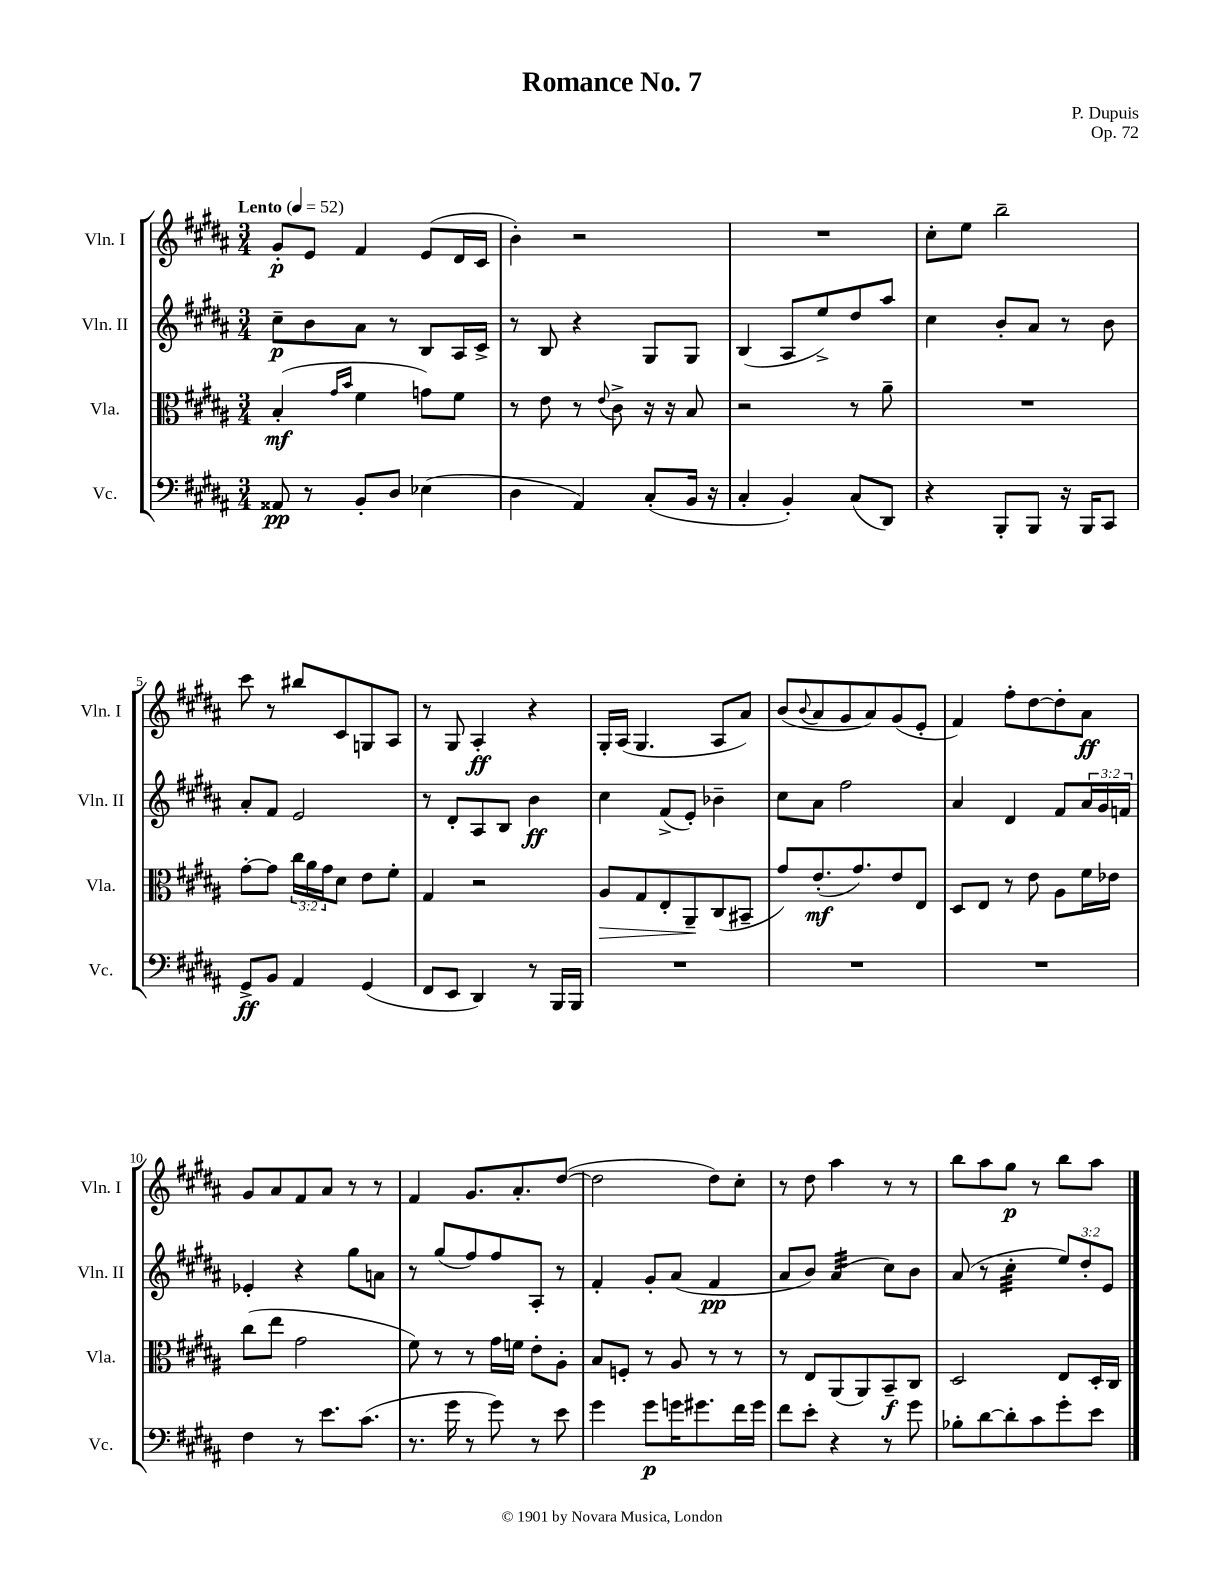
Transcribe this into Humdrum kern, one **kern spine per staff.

**kern	**kern	**kern	**kern
*staff4	*staff3	*staff2	*staff1
*clefF4	*clefC3	*clefG2	*clefG2
*k[f#c#g#d#a#]	*k[f#c#g#d#a#]	*k[f#c#g#d#a#]	*k[f#c#g#d#a#]
*M3/4	*M3/4	*M3/4	*M3/4
*MM52	*MM52	*MM52	*MM52
8AA##	(4B'	8cc#~	8g#'
8r	.	8b	8e
.	16qqg#	.	.
.	16qqb	.	.
8BB'	4f#	8a#	4f#
8D#	.	8r	.
(4E-	8g)	8B	(8e
.	8f#	16A#	16d#
.	.	16c#^	16c#
=	=	=	=
4D#	8r	8r	4b')
.	8e	8B	.
4AA#)	8r	4r	2r
.	8qqe	.	.
.	8c#^	.	.
(8C#'	16r	8G#	.
.	16r	.	.
16BB	8B	8G#	.
16r	.	.	.
=	=	=	=
4C#'	2r	(4B	2.r
4BB')	.	8A#	.
.	.	8ee^)	.
(8C#	8r	8dd#	.
8DD#)	8a#~	8aa#	.
=	=	=	=
4r	2.r	4cc#	8cc#'
.	.	.	8ee
8BBB'	.	8b'	2bb~
8BBB	.	8a#	.
16r	.	8r	.
16BBB	.	.	.
8CC#	.	8b	.
=	=	=	=
8GG#^	[8g#'	8a#'	8ccc#
8BB	8g#]	8f#	8r
4AA#	24cc#	2e	8bb#
.	24a#	.	.
.	24g#	.	.
.	8d#	.	8c#
(4GG#	8e	.	8G
.	8f#'	.	8A#
=	=	=	=
8FF#	4G#	8r	8r
8EE	.	8d#'	8G#
4DD#)	2r	8A#	4A#'
.	.	8B	.
8r	.	4b	4r
16BBB	.	.	.
16BBB	.	.	.
=	=	=	=
2.r	8A#	4cc#	16G#'
.	.	.	(16A#
.	8G#	.	4.G#
.	8E'	(8f#^	.
.	8AA#~	8e')	.
.	(8C#	4b-~	8A#
.	8BB#~	.	8a#)
=	=	=	=
2.r	8g#)	8cc#	(8b
.	.	.	8qqb
.	(8.e'	8a#	8a#
.	.	2ff#	8g#
.	8.g#)	.	.
.	.	.	8a#)
.	8e	.	(8g#
.	8E	.	8e'
=	=	=	=
2.r	8D#	4a#	4f#)
.	8E	.	.
.	8r	4d#	8ff#'
.	8e	.	[8dd#
.	8A#	8f#	8dd#']
.	16f#	24a#	8a#
.	.	24g#	.
.	16e-	.	.
.	.	24f	.
=	=	=	=
4F#	(8cc#	4e-'	8g#
.	8ee	.	8a#
8r	2g#	4r	8f#
8.e	.	.	8a#
.	.	8gg#	8r
(8.c#	.	.	.
.	.	8a	8r
=	=	=	=
8.r	8f#)	8r	4f#
.	8r	(8gg#	.
16g#	.	.	.
8r	8r	8ff#)	8.g#
8g#)	16g#	8ff#	.
.	16f	.	8.a#'
8r	8e'	8A#'	.
8e	8A#'	8r	([8dd#
=	=	=	=
4g#	8B	4f#'	2dd#]
.	8F'	.	.
8g#	8r	8g#'	.
16g	8A#	(8a#	.
8.g#	.	.	.
.	8r	4f#	8dd#)
16f#	8r	.	8cc#'
16g#	.	.	.
=	=	=	=
8f#	8r	8a#	8r
8e'	8E	8b)	8dd#
4r	(8AA#	(4a#	4aa#
.	8AA#)	.	.
8r	8BB~	8cc#)	8r
8g#	8C#	8b	8r
=	=	=	=
8B-'	2D#	(8a#	8bb
[8d#	.	8r	8aa#
8d#']	.	4cc#'	8gg#
8c#	.	.	8r
8g#'	8E	12ee)	8bb
.	.	12dd#'	.
8e	16D#'	.	8aa#
.	.	12e	.
.	16C#	.	.
==	==	==	==
*-	*-	*-	*-
